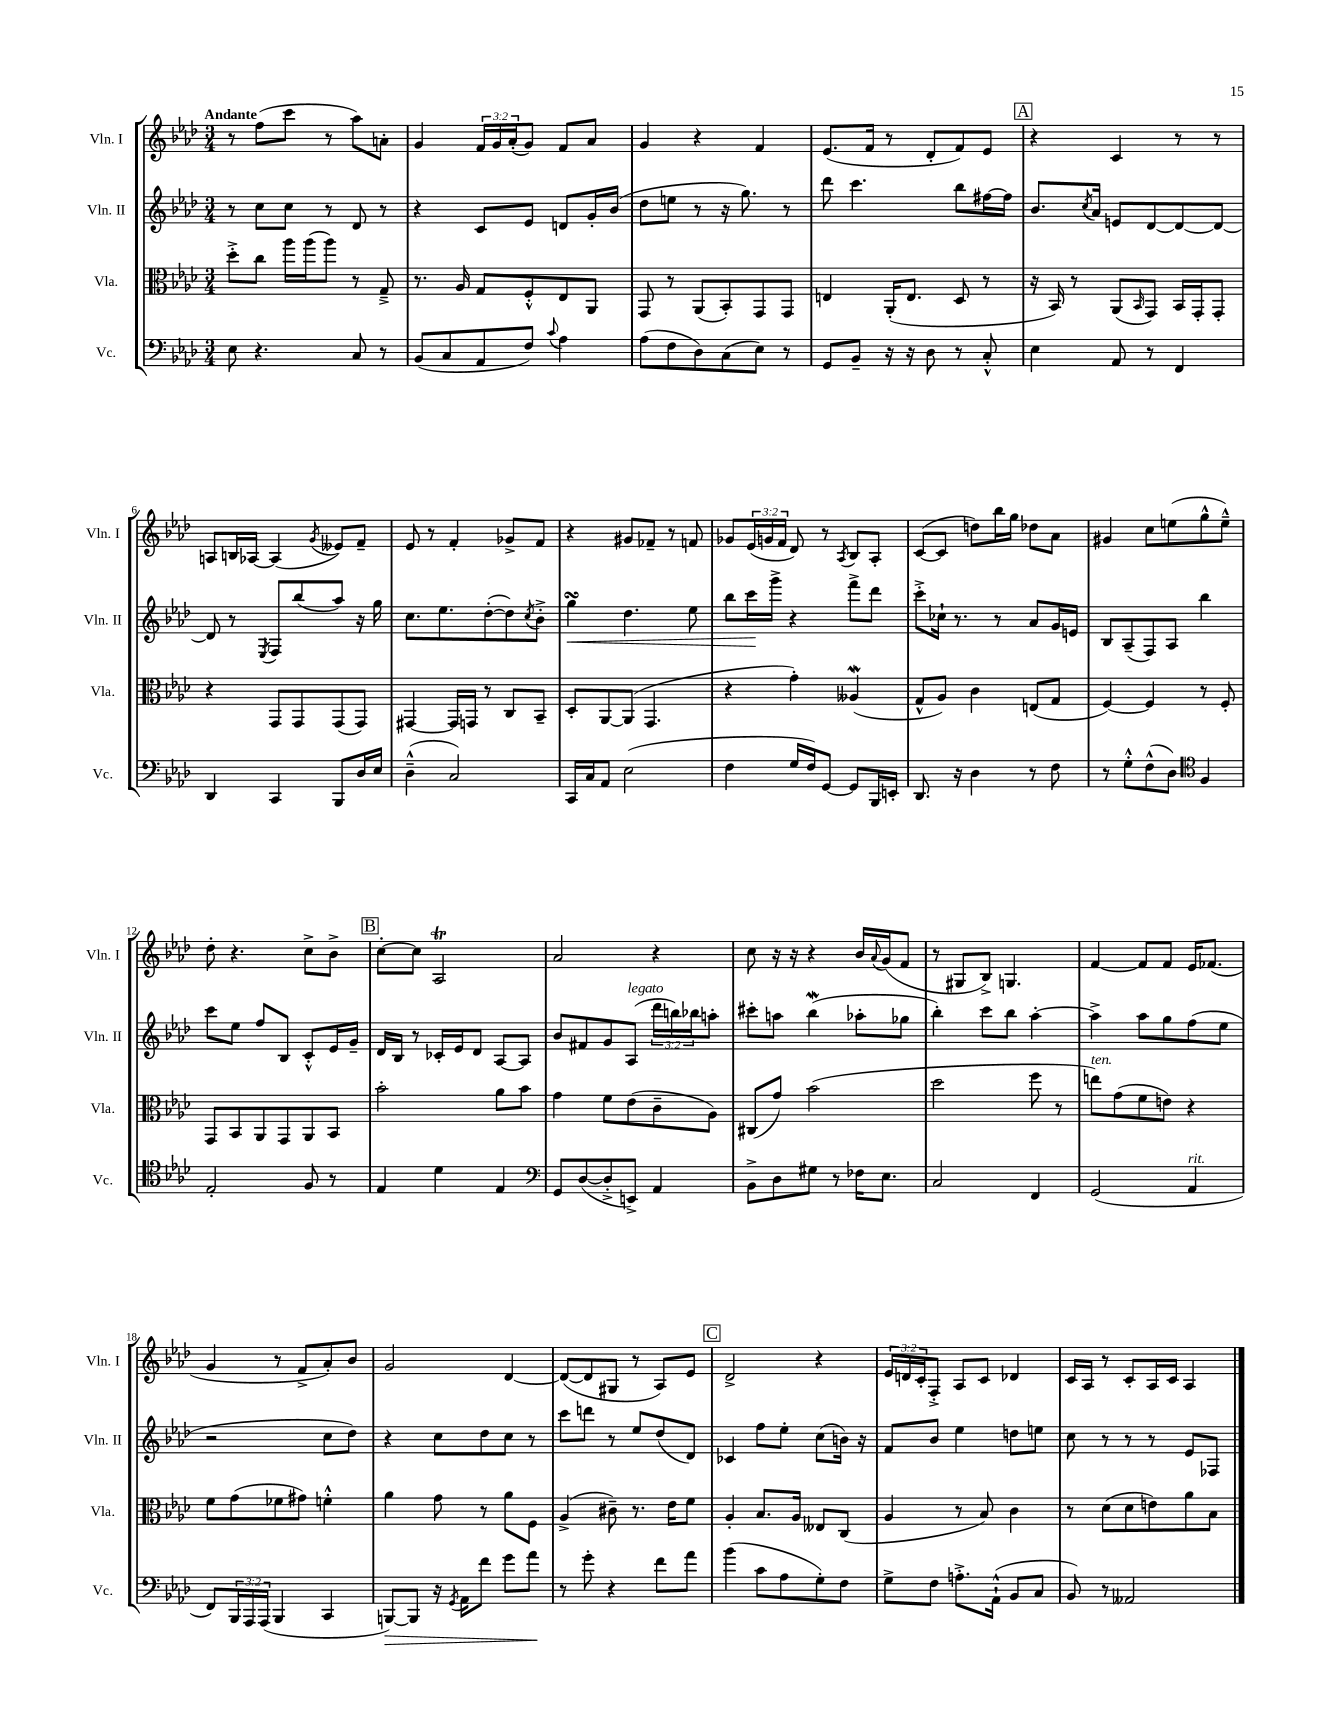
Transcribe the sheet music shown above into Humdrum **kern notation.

**kern	**kern	**kern	**kern
*staff4	*staff3	*staff2	*staff1
*clefF4	*clefC3	*clefG2	*clefG2
*k[b-e-a-d-]	*k[b-e-a-d-]	*k[b-e-a-d-]	*k[b-e-a-d-]
*M3/4	*M3/4	*M3/4	*M3/4
8E-	8dd-'^	8r	8r
4.r	8cc	8cc	(8ff
.	16aa-	8cc	8ccc
.	(16aa-	.	.
.	8aa-)	8r	8r
8C	8r	8d-	8aa-)
8r	8G~^	8r	8a'
=	=	=	=
(8BB-	8.r	4r	4g
8C	.	.	.
.	16A-	.	.
8AA-	8G	8c	24f
.	.	.	24g
.	.	.	(24a-'
8F)	8F'^^	8e-	8g)
8qqc	.	.	.
4A-	8E-	8d	8f
.	8AA-	16g'	8a-
.	.	(16b-	.
=	=	=	=
(8A-	8GG	8dd-	4g
8F	8r	8ee	.
8D-)	(8AA-	8r	4r
(8C	8BB-')	16r	.
.	.	8.gg)	.
8E-)	8GG	.	4f
8r	8GG	8r	.
=	=	=	=
8GG	4E	8ddd-	(8.e-
8BB-~	.	4.ccc	.
.	.	.	16f
16r	(16AA-'	.	8r
16r	8.E	.	.
8D-	.	.	8d-'
8r	8D-	8bb-	8f)
8C'^^	8r	[16ff#	8e-
.	.	16ff#]	.
=	=	=	=
4E-	16r	8.b-	4r
.	16BB-)	.	.
.	8r	.	.
.	.	8qcc	.
.	.	16a-	.
8AA-	(8AA-	8e	4c
.	16qqBB-	.	.
8r	8GG)	[8d-	.
4FF	16BB-	8d-_	8r
.	16GG'	.	.
.	8GG'	8d-_	8r
=	=	=	=
4DD-	4r	8d-]	8A
.	.	8r	16B
.	.	.	[16A-
.	.	8qE-	.
4CC	8GG	8F	(4A-]
.	8GG	(8bb-	.
.	.	.	8qg
8BBB-	(8GG	8aa-)	8e--)
16D-	8GG)	16r	8f~
16E-	.	16gg	.
=	=	=	=
(4D-~^^	[4GG#	8.cc	8e-
.	.	.	8r
.	.	8.ee-	.
2C)	16GG#]	.	4f'
.	16GG	.	.
.	8r	([8dd-'	.
.	8C	8dd-])	8g-^
.	.	8qcc	.
.	8BB-~	8b-'^	8f
=	=	=	=
16CC	8D-'	4gg	4r
16C	.	.	.
8AA-	[8AA-	.	.
(2E-	(8AA-]	4.dd-	8g#
.	4.GG	.	8f-~
.	.	.	8r
.	.	8ee-	8f
=	=	=	=
4F	4r	8bb-	8g-
.	.	16ccc	(24e-
.	.	.	24g
.	.	16ggg^	.
.	.	.	24f
16G	4g')	4r	8d-)
16F)	.	.	.
[8GG	.	.	8r
.	.	.	8qA-
8GG]	(4A--	8fff^	8B-
16BBB-	.	8ddd-	8A-'
16EE'	.	.	.
=	=	=	=
8.DD-	8G^^	8ccc'^	([8c
.	8A-)	16cc-`	8c]
16r	.	8.r	.
4D-	4c	.	8dd)
.	.	8r	16bb-
.	.	.	16gg
8r	(8E	8a-	8dd-
8F	8G	16g	8a-
.	.	16e	.
=	=	=	=
8r	[4F)	8B-	4g#
8G'^^	.	(8A-~	.
(8F^^	4F]	8F)	8cc
8D-)	.	8A-	(8ee
*clefC4	*	*	*
4F	8r	4bb-	8gg^^
.	8F'	.	8ee~^^)
=	=	=	=
2E-'	8GG	8ccc	8dd-'
.	8BB-	8ee-	4.r
.	8AA-	8ff	.
.	8GG	8B-	.
8F	8AA-	8c'^^	8cc^
8r	8BB-	16e-	8b-^
.	.	16g~	.
=	=	=	=
4E-	2b-'	16d-	[8cc'
.	.	16B-	.
.	.	8r	8cc]
4d-	.	16c-'	2A-
.	.	16e-	.
.	.	8d-	.
4E-	8a-	[8A-	.
.	8b-	8A-]	.
=	=	=	=
*clefF4	*	*	*
8GG	4g	8b-	2a-
([8D-	.	8f#	.
8D-'^]	8f	8g	.
8EE^)	(8e-	(8A-	.
4AA-	8c~	24ddd-	4r
.	.	24bb)	.
.	.	24bb-	.
.	8A-)	8aa'	.
=	=	=	=
8BB-^	(8C#	8ccc#'	8cc
8D-	8g)	8aa	16r
.	.	.	16r
8G#	(2b-	(4bb-	4r
8r	.	.	.
16F-	.	8aa-'	16b-
.	.	.	8qqa-
8.E-	.	.	(16g
.	.	8gg-	8f
=	=	=	=
2C	2dd-	4bb-')	8r
.	.	.	8G#
.	.	8ccc	8B-^)
.	.	8bb-	4.G
4FF	8ff	[4aa-'	.
.	8r	.	.
=	=	=	=
(2GG	8ee)	4aa-^]	[4f
.	(8g	.	.
.	8f	8aa-	8f]
.	8e)	8gg	8f
4AA-	4r	(8ff	16e-
.	.	.	(8.f-
.	.	8ee-	.
=	=	=	=
8FF)	8f	2r	4g
24BBB-	(8g	.	.
24AAA-	.	.	.
(24AAA-	.	.	.
4BBB-	8f-	.	8r
.	8g#)	.	8f^
4CC	4f'^^	8cc	8a-')
.	.	8dd-)	8b-
=	=	=	=
[8BBB)	4a-	4r	2g
8BBB]	.	.	.
16r	8g	8cc	.
8qGG	.	.	.
16AA-	.	.	.
8f	8r	8dd-	.
8g	8a-	8cc	[4d-
8a-	8F	8r	.
=	=	=	=
8r	(4A-^	8ccc	(8d-_
8g'	.	8ddd	8d-]
4r	8c#~)	8r	8G#
.	8.r	8ee-	8r
8f	.	(8dd-	8A-)
.	16e-	.	.
8a-	8f	8d-)	8e-
=	=	=	=
(4b-	4A-'	4c-	2d-^
8c	8.B-	8ff	.
8A-	.	8ee-'	.
.	16A-	.	.
8G')	8E--	(8cc	4r
8F	(8C	16b)	.
.	.	16r	.
=	=	=	=
8G^	4A-	8f	24e-
.	.	.	24d
.	.	.	24c'
8F	.	8b-	8F'^
8.A'^	8r	4ee-	8A-
.	8B-)	.	8c
(16AA-`^^	.	.	.
8BB-	4c	8dd	4d-
8C	.	8ee	.
=	=	=	=
8BB-)	8r	8cc	16c
.	.	.	16A-
8r	(8d-	8r	8r
2AA--	8d-	8r	8c'
.	8e)	8r	16A-
.	.	.	16c
.	8a-	8e-	4A-
.	8B-	8F-	.
==	==	==	==
*-	*-	*-	*-
